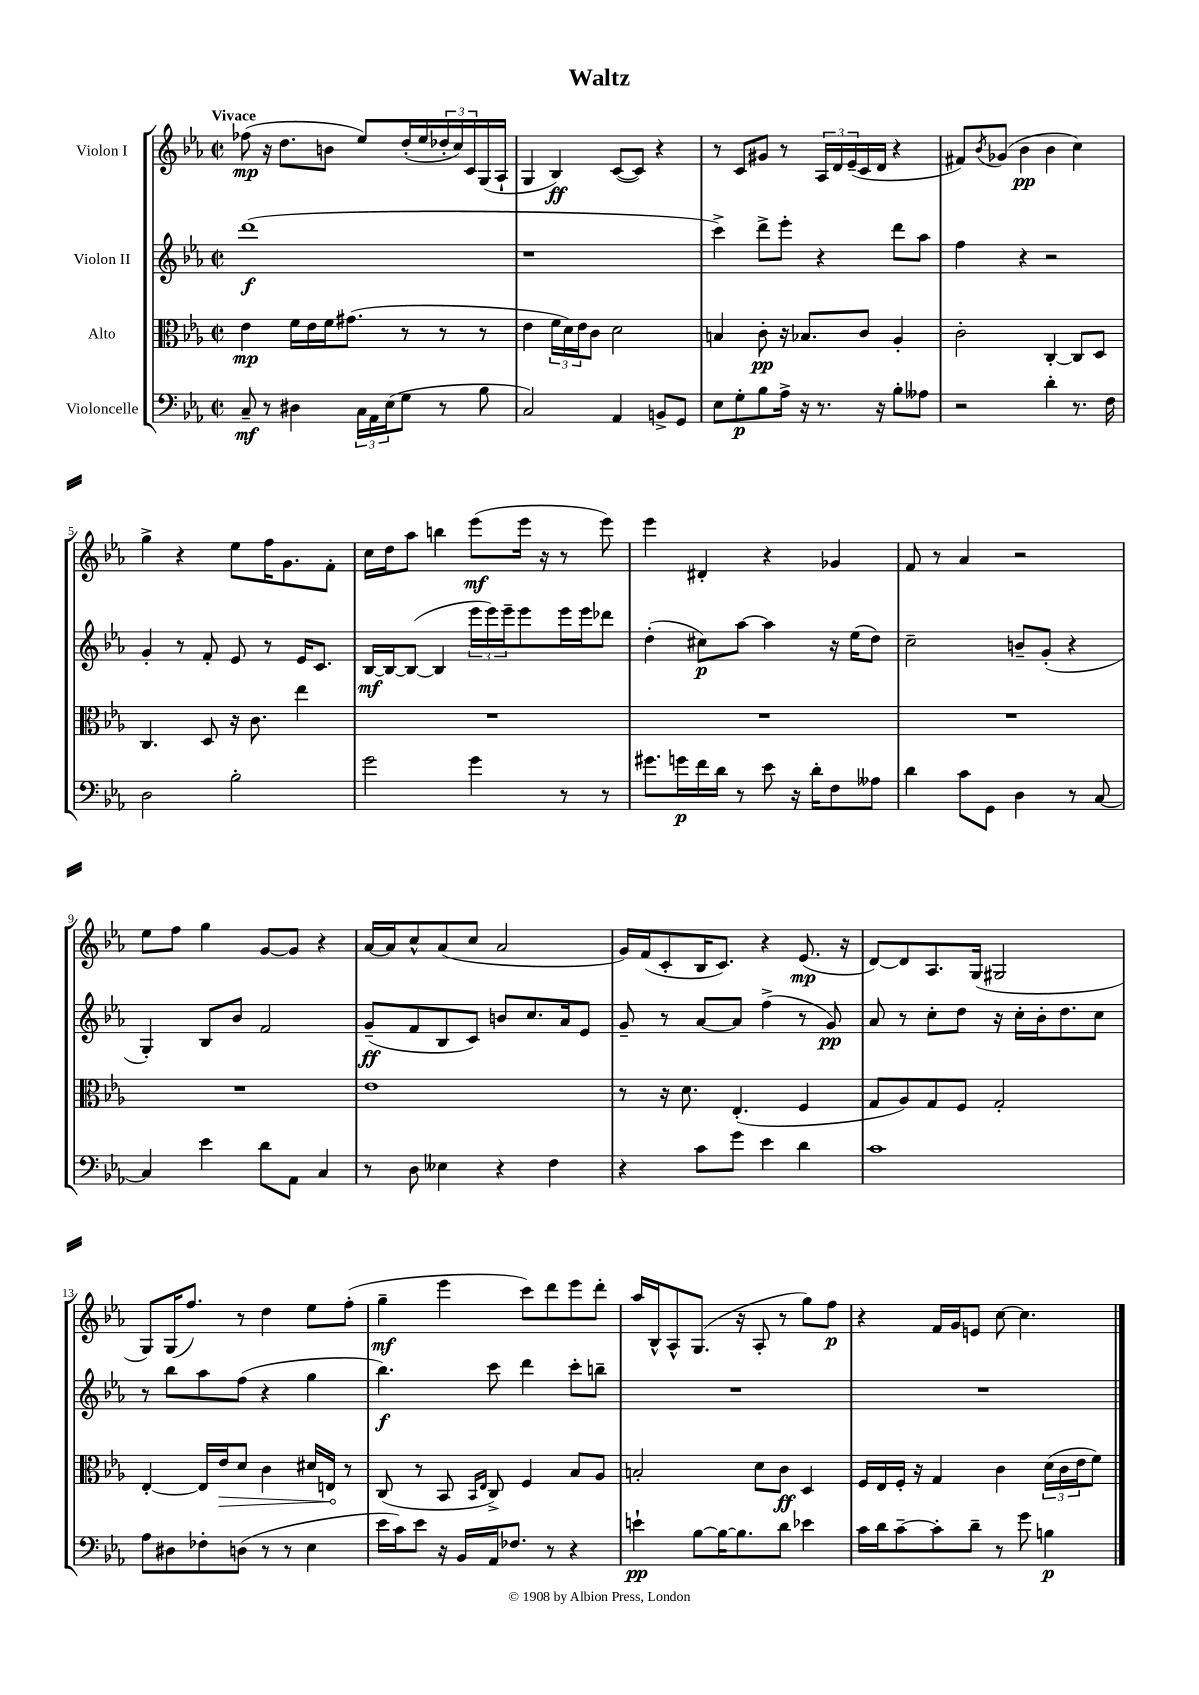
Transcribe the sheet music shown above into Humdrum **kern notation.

**kern	**dynam	**kern	**dynam	**kern	**dynam	**kern	**dynam
*part4	*part4	*part3	*part3	*part2	*part2	*part1	*part1
*staff4	*staff4	*staff3	*staff3	*staff2	*staff2	*staff1	*staff1
*I"Violoncelle	*	*I"Alto	*	*I"Violon II	*	*I"Violon I	*
*clefF4	*	*clefC3	*	*clefG2	*	*clefG2	*
*k[b-e-a-]	*	*k[b-e-a-]	*	*k[b-e-a-]	*	*k[b-e-a-]	*
*M2/2	*	*M2/2	*	*M2/2	*	*M2/2	*
*met(c|)	*	*met(c|)	*	*met(c|)	*	*met(c|)	*
=1	=1	=1	=1	=1	=1	=1	=1
!	!	!	!	!	!	!LO:TX:a:B:t=Vivace	!
8C~/	mf	4e-\	mp	(1ddd	f	(8ff-X\	mp
8r	.	.	.	.	.	16r	.
.	.	.	.	.	.	8.dd\L	.
4D#X\	.	16f\LL	.	.	.	.	.
.	.	16e-\	.	.	.	.	.
.	.	16f\J	.	.	.	8bn\J	.
.	.	(8.g#X\J	.	.	.	.	.
24C\LL	.	.	.	.	.	8ee-/L)	.
24AA-\	.	.	.	.	.	.	.
(24E-\J	.	.	.	.	.	.	.
8G\J	.	8r	.	.	.	(16dd'/L	.
.	.	.	.	.	.	16ee-/	.
8r	.	8r	.	.	.	24dd-X'/	.
.	.	.	.	.	.	24cc/)	.
.	.	.	.	.	.	24c/	.
8B-\	.	8r	.	.	.	(16G/	.
.	.	.	.	.	.	16A-`/JJ	.
=2	=2	=2	=2	=2	=2	=2	=2
2C/)	.	4e-\	.	1r	.	4G/	.
.	.	24f\LL	.	.	.	4B-/)	ff
.	.	24d\)	.	.	.	.	.
.	.	24e-\J	.	.	.	.	.
.	.	8c\J	.	.	.	.	.
4AA-/	.	2d\	.	.	.	([8c/L	.
.	.	.	.	.	.	8c/J])	.
8BBn^/L	.	.	.	.	.	4r	.
8GG/J	.	.	.	.	.	.	.
=3	=3	=3	=3	=3	=3	=3	=3
8E-\L	.	4Bn/	.	4ccc^\)	.	8r	.
8G'\	p	.	.	.	.	8c/L	.
8B-\	.	8c'\	pp	8ddd^\L	.	8g#X/J	.
16A-^\Jk	.	16r	.	8eee-'\J	.	8r	.
16r	.	8.B-X/L	.	.	.	.	.
8.r	.	.	.	4r	.	24A-/LL	.
.	.	.	.	.	.	24d/	.
.	.	.	.	.	.	(24e-~/	.
.	.	8c/J	.	.	.	16c/	.
16r	.	.	.	.	.	16d/JJ	.
8B-'\L	.	4A-'/	.	8ddd\L	.	4r	.
8A--X\J	.	.	.	8aa-\J	.	.	.
=4	=4	=4	=4	=4	=4	=4	=4
2r	.	2c'\	.	4ff\	.	8f#X/L)	.
.	.	.	.	.	.	8qb-/	.
.	.	.	.	.	.	(8g-X/J	.
.	.	.	.	4r	.	4b-\	pp
4d'\	.	[4C'/	.	2r	.	4b-\	.
8.r	.	8C/L]	.	.	.	4cc\)	.
.	.	8D/J	.	.	.	.	.
16F\	.	.	.	.	.	.	.
!!LO:LB:g=z
=5	=5	=5	=5	=5	=5	=5	=5
2D\	.	4.C/	.	4g'/	.	4gg^\	.
.	.	.	.	8r	.	4r	.
.	.	8D/	.	8f'/	.	.	.
2B-'\	.	16r	.	8e-/	.	8ee-\L	.
.	.	8.c\	.	.	.	.	.
.	.	.	.	8r	.	16ff\K	.
.	.	.	.	.	.	8.g\	.
.	.	4ee-\	.	16e-/KL	.	.	.
.	.	.	.	8.c/J	.	.	.
.	.	.	.	.	.	8f'\J	.
=6	=6	=6	=6	=6	=6	=6	=6
2g\	.	1r	.	[16B-/LL	mf	16cc\LL	.
.	.	.	.	16B-/J_	.	16dd\J	.
.	.	.	.	(8B-/J_	.	8aa-\J	.
.	.	.	.	4B-/]	.	4bbn\	.
4g\	.	.	.	24eee-\LL	.	(8eee-\L	mf
.	.	.	.	24eee-\)	.	.	.
.	.	.	.	24eee-~\J	.	.	.
.	.	.	.	8eee-\	.	16eee-\Jk	.
.	.	.	.	.	.	16r	.
8r	.	.	.	16eee-\L	.	8r	.
.	.	.	.	16eee-\J	.	.	.
8r	.	.	.	8ddd-X\J	.	8eee-\)	.
=7	=7	=7	=7	=7	=7	=7	=7
8.g#X\L	.	1r	.	(4dd'\	.	4eee-\	.
16gn\L	p	.	.	.	.	.	.
16f\	.	.	.	8cc#X\L)	p	4d#X'/	.
16d\JJ	.	.	.	.	.	.	.
8r	.	.	.	[8aa-\J	.	.	.
8e-\	.	.	.	4aa-\]	.	4r	.
16r	.	.	.	.	.	.	.
16d'\KL	.	.	.	.	.	.	.
8F\	.	.	.	16r	.	4g-X/	.
.	.	.	.	(16ee-\KL	.	.	.
8A--X\J	.	.	.	8dd\J)	.	.	.
=8	=8	=8	=8	=8	=8	=8	=8
4d\	.	1r	.	2cc~\	.	8f/	.
.	.	.	.	.	.	8r	.
8c\L	.	.	.	.	.	4a-/	.
8GG\J	.	.	.	.	.	.	.
4D\	.	.	.	8bn~/L	.	2r	.
.	.	.	.	(8g'/J	.	.	.
8r	.	.	.	4r	.	.	.
[8C/	.	.	.	.	.	.	.
!!LO:LB:g=z
=9	=9	=9	=9	=9	=9	=9	=9
4C/]	.	1r	.	4G'/)	.	8ee-\L	.
.	.	.	.	.	.	8ff\J	.
4e-\	.	.	.	8B-/L	.	4gg\	.
.	.	.	.	8b-/J	.	.	.
8d\L	.	.	.	2f/	.	[8g/L	.
8AA-\J	.	.	.	.	.	8g/J]	.
4C/	.	.	.	.	.	4r	.
=10	=10	=10	=10	=10	=10	=10	=10
8r	.	1e-	.	(8g~/L	ff	[16a-/LL	.
.	.	.	.	.	.	16a-/J]	.
8D\	.	.	.	8f/	.	8cc^^/	.
4E--X\	.	.	.	8B-/	.	(8a-/	.
.	.	.	.	8c/J)	.	8cc/J	.
4r	.	.	.	8bn/L	.	2a-/	.
.	.	.	.	8.cc/	.	.	.
4F\	.	.	.	.	.	.	.
.	.	.	.	16a-/k	.	.	.
.	.	.	.	8e-/J	.	.	.
=11	=11	=11	=11	=11	=11	=11	=11
4r	.	8r	.	8g~/	.	16g/LL)	.
.	.	.	.	.	.	(16f/J	.
.	.	16r	.	8r	.	8c'/	.
.	.	8.d\	.	.	.	.	.
8c\L	.	.	.	[8a-/L	.	16B-/K	.
.	.	.	.	.	.	8.c/J)	.
8g\J	.	(4.E-'/	.	8a-/J]	.	.	.
4e-\	.	.	.	(4ff^\	.	4r	.
4d\	.	4F/	.	8r	.	(8.e-/	mp
.	.	.	.	8g/)	pp	.	.
.	.	.	.	.	.	16r	.
=12	=12	=12	=12	=12	=12	=12	=12
1c	.	8G/L	.	8a-/	.	[8d/L)	.
.	.	8A-/)	.	8r	.	8d/]	.
.	.	8G/	.	8cc'\L	.	8.A-/	.
.	.	8F/J	.	8dd\J	.	.	.
.	.	.	.	.	.	(16G/Jk	.
.	.	2G'/	.	16r	.	2G#X/	.
.	.	.	.	16cc'\LL	.	.	.
.	.	.	.	16b-'\J	.	.	.
.	.	.	.	8.dd\	.	.	.
.	.	.	.	8cc\J	.	.	.
!!LO:LB:g=z
=13	=13	=13	=13	=13	=13	=13	=13
8A-\L	.	[4E-'/	.	8r	.	8G/L)	.
8D#X\	.	.	.	8bb-\L	.	(16G/K	.
.	.	.	.	.	.	8.ff/J)	.
8F-X'\	.	16E-/LL]	.	8aa-\	.	.	.
!	!	!	!LO:HP:b	!	!	!	!
.	.	16e-/J	>	.	.	.	.
(8Dn\J	.	8d/J	.	(8ff\J	.	8r	.
8r	.	4c\	.	4r	.	4dd\	.
8r	.	.	.	.	.	.	.
4E-\	.	16d#X/LL	.	4gg\	.	8ee-\L	.
.	.	16En/JJ	.	.	.	.	.
.	.	8r	]	.	.	(8ff'\J	.
=14	=14	=14	=14	=14	=14	=14	=14
16e-\LL	.	(8C/	.	4.bb-\)	f	4gg~\	mf
16c\J)	.	.	.	.	.	.	.
8e-\J	.	8r	.	.	.	.	.
16r	.	8BB-/	.	.	.	4eee-\	.
16BB-/LL	.	.	.	.	.	.	.
.	.	16qqBB-/LL	.	.	.	.	.
.	.	16qqE-/JJ	.	.	.	.	.
16AA-/J	.	8C^/)	.	8ccc\	.	.	.
8.F-X/J	.	.	.	.	.	.	.
.	.	4F/	.	4ddd\	.	8ccc\L)	.
8r	.	.	.	.	.	8ddd\	.
4r	.	8B-/L	.	8ccc'\L	.	8eee-\	.
.	.	8A-/J	.	8bbn~\J	.	8ddd'\J	.
=15	=15	=15	=15	=15	=15	=15	=15
4en`\	pp	2Bn'/	.	1r	.	16aa-/LL	.
.	.	.	.	.	.	16B-^^/J	.
.	.	.	.	.	.	8A-^^/	.
[8B-\L	.	.	.	.	.	(8.G/J	.
16B-\K_	.	.	.	.	.	.	.
8.B-\]	.	.	.	.	.	16r	.
.	.	8d\L	.	.	.	8A-'/	.
8d\J	.	8c\J	ff	.	.	8r	.
4e-X\	.	4D/	.	.	.	8gg\L)	.
.	.	.	.	.	.	8ff\J	p
=16	=16	=16	=16	=16	=16	=16	=16
16c\LL	.	16F/LL	.	1r	.	4r	.
16d\J	.	16E-/	.	.	.	.	.
[8c~\	.	16F'/JJ	.	.	.	.	.
.	.	16r	.	.	.	.	.
8c'\]	.	4G/	.	.	.	16f/LL	.
.	.	.	.	.	.	16g/J	.
8d~\J	.	.	.	.	.	8en/J	.
8r	.	4c\	.	.	.	[8cc\	.
8g\	.	.	.	.	.	4.cc\]	.
4Bn\	p	(24d\LL	.	.	.	.	.
.	.	24c\	.	.	.	.	.
.	.	24e-\J	.	.	.	.	.
.	.	8f\J)	.	.	.	.	.
==	==	==	==	==	==	==	==
*-	*-	*-	*-	*-	*-	*-	*-
